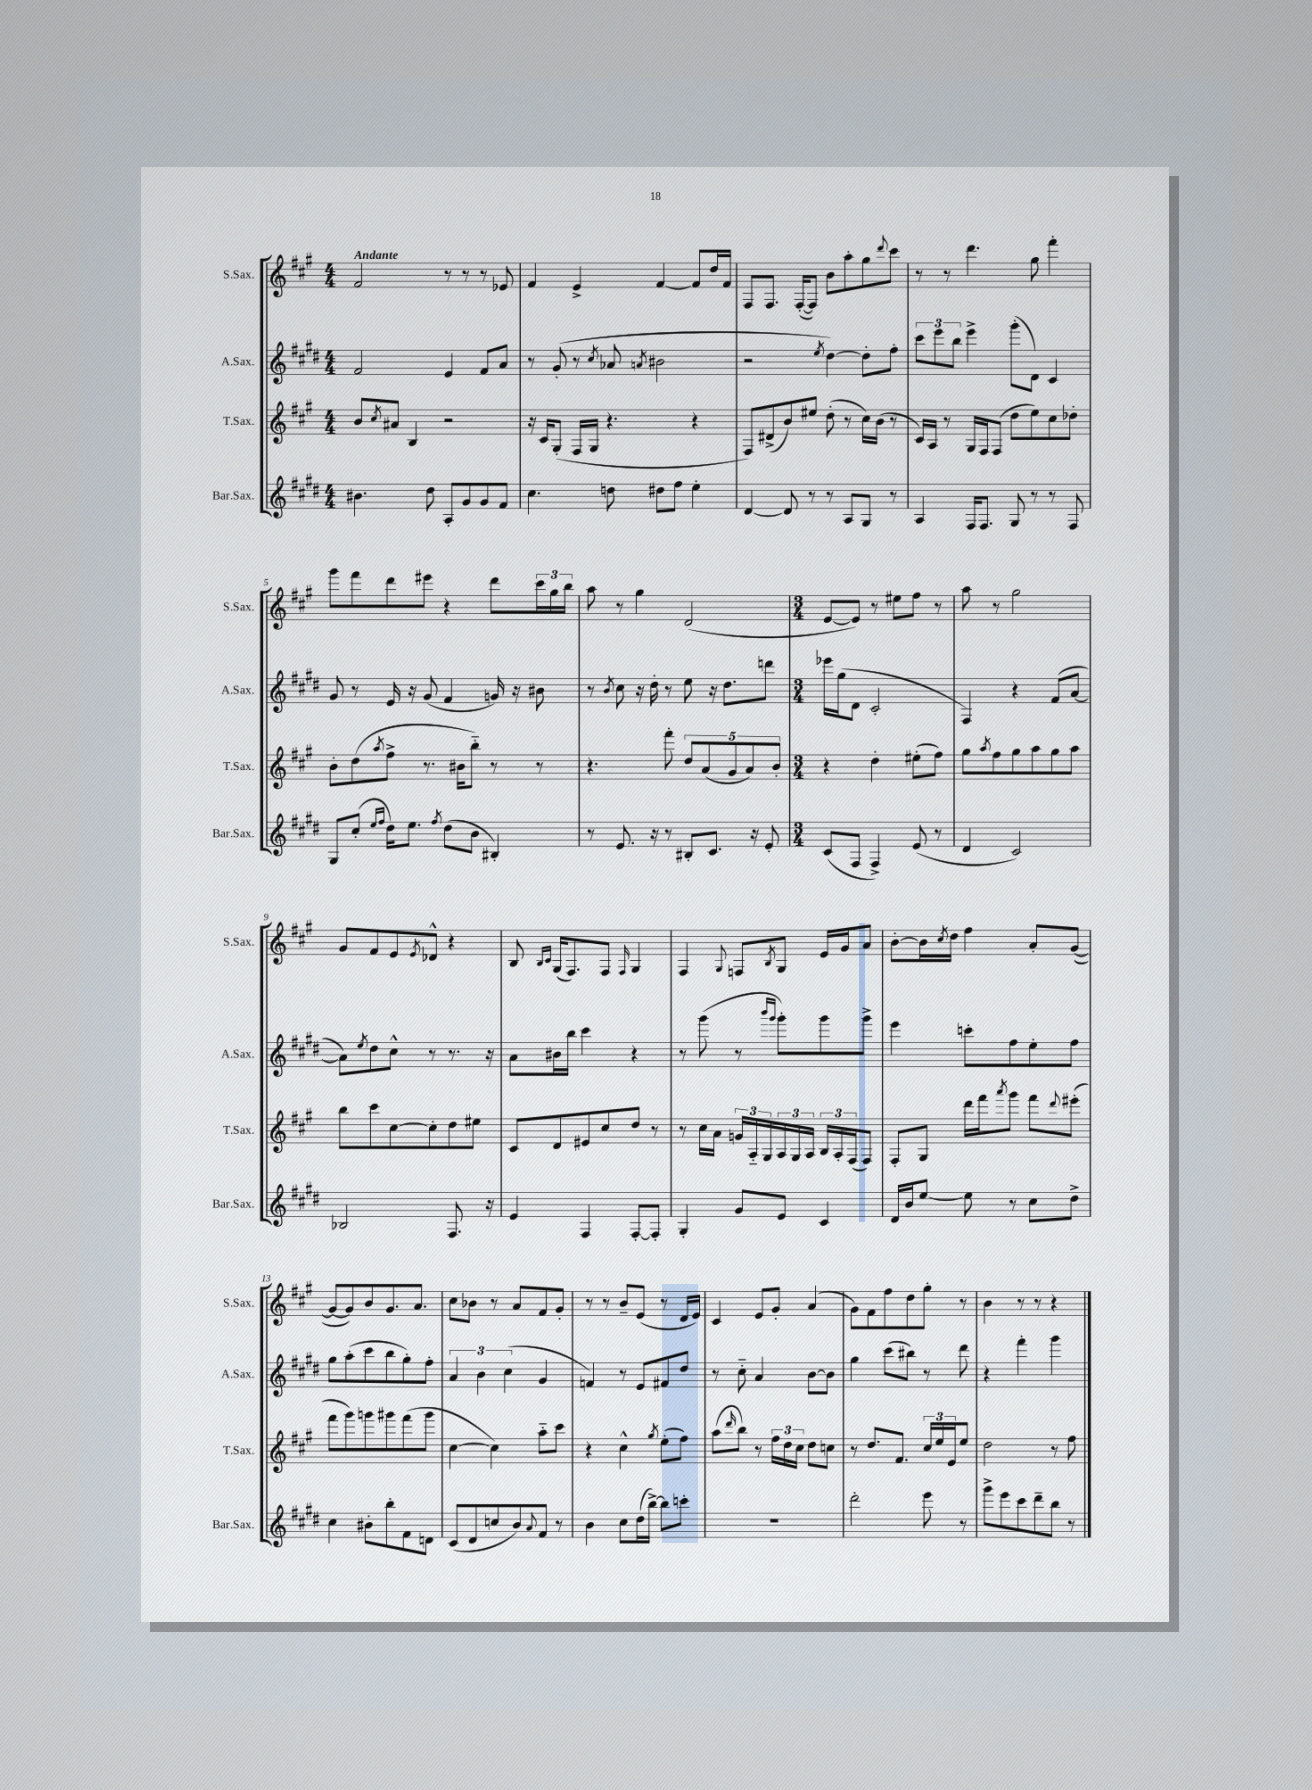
<<
\new StaffGroup <<
\new Staff = "s0" \with { instrumentName = "S.Sax." shortInstrumentName = "S.Sax." } {
    \clef treble \key a \major \numericTimeSignature \time 4/4 \tempo "Andante"
    fis'2 r8 r8 r8 ees'8 |
    fis'4 e'4-> fis'4~ fis'8 d''16 fis'16 |
    fis8 fis8. fis16~-.( fis8) b'8 a''8-. gis''8 \appoggiatura { d'''8 } cis'''8 |
    r8 r8 d'''4. gis''8 fis'''4-. |
    gis'''8 fis'''8 d'''8 eis'''8 r4 d'''8 \tuplet 3/2 { cis'''16 gis''16 b''16 } |
    a''8 r8 gis''4 d'2( |
    \numericTimeSignature \time 3/4 e'8~ e'8) r8 eis''8 fis''8 r8 |
    a''8 r8 gis''2 |
    gis'8 fis'8 e'8 \acciaccatura { e'8 } des'8-^ r4 |
    b8 \grace { b16 cis'16 } gis16( fis8.) fis8 \grace { fis16 } gis4 |
    fis4 \appoggiatura { gis8 } f8 \acciaccatura { b8 } gis8 e'16 gis'16 a'8 |
    b'8~-. b'16 \acciaccatura { cis''8 } d''16 fis''4 a'8-. gis'8~( |
    gis'8~ gis'8) b'8 gis'8. a'8. |
    cis''8 bes'8 r8 a'8 fis'8 gis'8-. |
    r8 r8 b'8-- e'8( r8 d'16 e'16) |
    cis'4 e'8 gis'8-. a'4( |
    gis'8) fis'8 fis''8 d''8 gis''8-. r8 |
    b'4 r8 r8 r4 \bar "|." |
}
\new Staff = "s1" \with { instrumentName = "A.Sax." shortInstrumentName = "A.Sax." } {
    \clef treble \key e \major \numericTimeSignature \time 4/4
    fis'2 e'4 fis'8 a'8 |
    r8 gis'8-.( r8 \acciaccatura { cis''8 } aes'8 \acciaccatura { a'8 } bis'2 |
    r2 \acciaccatura { e''8 } dis''4~) dis''8-. fis''8-. |
    \tuplet 3/2 { cis'''8 e'''8 b''8 } e'''4-> gis'''8-.( dis'8) cis'4 |
    gis'8 r8 e'16 r16 gis'8( fis'4 g'16) r16 bis'8 |
    r8 \acciaccatura { b'8 } cis''8 r16 dis''16-. r8 e''8 r16 dis''8. d'''8 |
    \numericTimeSignature \time 3/4 ees'''16 gis''16( dis'8 cis'2-. |
    fis4) r4 fis'8( a'8~ |
    a'8) \acciaccatura { e''8 } dis''8 cis''8-^ r8 r8. r16 |
    a'8 bis'16 b''16 cis'''4 r4 |
    r8 gis'''8( r8 \grace { b'''16 gis'''16 } gis'''8-.) gis'''8 gis'''8-> |
    e'''4 c'''8-. fis''8 e''8-. fis''8 |
    gis''8 a''8-.( cis'''8 b''8 gis''8-.) fis''8-. |
    \tuplet 3/2 { a'4 b'4 cis''4( } gis'4 |
    f'4) r8 e'8 fis'8 dis''8 |
    r8 cis''8-_ a'4 b'8~ b'8 |
    gis''4 cis'''8( bis''8) r8 dis'''8 |
    r4 fis'''4-. gis'''4 \bar "|." |
}
\new Staff = "s2" \with { instrumentName = "T.Sax." shortInstrumentName = "T.Sax." } {
    \clef treble \key a \major \numericTimeSignature \time 4/4
    b'8 \acciaccatura { cis''8 } ais'8 b4 r2 |
    r16 cis'16 gis8-.( fis16 gis16 r4. r4 |
    fis8) dis'8->( b'8) eis''8 d''8-.( r8 cis''16) b'16( r8 |
    cis'16) a16 r8 gis16 fis16 fis8( d''8 e''8) cis''8 des''8-. |
    b'8-. d''8( \acciaccatura { a''8 } fis''8-> r8. bis'16 b''8-_) r8 r8 |
    r4. fis'''8-. \tuplet 5/4 { d''8 a'8( gis'8 a'8) b'8-. } |
    \numericTimeSignature \time 3/4 r4 d''4-. eis''8-.( fis''8) |
    gis''8 \acciaccatura { a''8 } fis''8 gis''8 a''8 gis''8 a''8 |
    b''8 cis'''8 cis''8~ cis''8-. d''8 eis''8 |
    cis'8 d'8 eis'8 cis''8 d''8 r8 |
    r8 cis''16 a'16 \tuplet 3/2 { g'16 a16-_ gis16 } \tuplet 3/2 { a16 gis16 a16 } \tuplet 3/2 { b16 a16-. fis16( } fis8) |
    fis8-. gis8 d'''16 fis'''16 \acciaccatura { a'''8 } gis'''8 fis'''8 \appoggiatura { d'''8 } eis'''8-.( |
    fis'''8 gis'''8) g'''8 gis'''8 fis'''8( gis'''8 |
    cis''4~ cis''4) a''8-_ cis'''8 |
    r4 cis''4-^ \acciaccatura { gis''8 } e''8-.( fis''8) |
    a''8( \grace { d'''16 } b''8) r8 \tuplet 3/2 { fis''16 d''16 cis''16 } d''8 c''8 |
    r8 d''8. fis'8. \tuplet 3/2 { cis''16 e''16 e'16 } e''8 |
    d''2 r8 fis''8 \bar "|." |
}
\new Staff = "s3" \with { instrumentName = "Bar.Sax." shortInstrumentName = "Bar.Sax." } {
    \clef treble \key e \major \numericTimeSignature \time 4/4
    bis'4. dis''8 a8-. gis'8 gis'8 fis'8 |
    cis''4. d''8 dis''8 fis''8 e''4-. |
    dis'4~ dis'8 r8 r8 a8 gis8 r8 |
    a4 fis16 fis8. gis8 r8 r8 fis8 |
    gis8 cis''8-.( \grace { e''16 fis''16 } dis''16) e''8. \acciaccatura { fis''8 } dis''8( b'8 bis4-.) |
    r8 e'8. r16 r8 bis8-. cis'8. r16 e'8-. |
    \numericTimeSignature \time 3/4 cis'8( fis8 fis4->) e'8( r8 |
    dis'4 cis'2) |
    bes2 fis8. r16 |
    e'4 fis4 fis8~-. fis8-. |
    gis4-. gis'8 e'8 cis'4 |
    dis'16 b'16 e''8~ e''8 r8 cis''8 dis''8-> |
    cis''4 bis'8-. b''8-. fis'8 d'8 |
    cis'8( dis'8 c''8 b'8) \appoggiatura { a'8 } fis'8 r8 |
    b'4 cis''8 dis''16( b''16~->) b''8 c'''8-. |
    R2. |
    dis'''2-. e'''8 r8 |
    gis'''8-> e'''8 cis'''8 dis'''8-- b''8 r8 \bar "|." |
}
>>
>>
